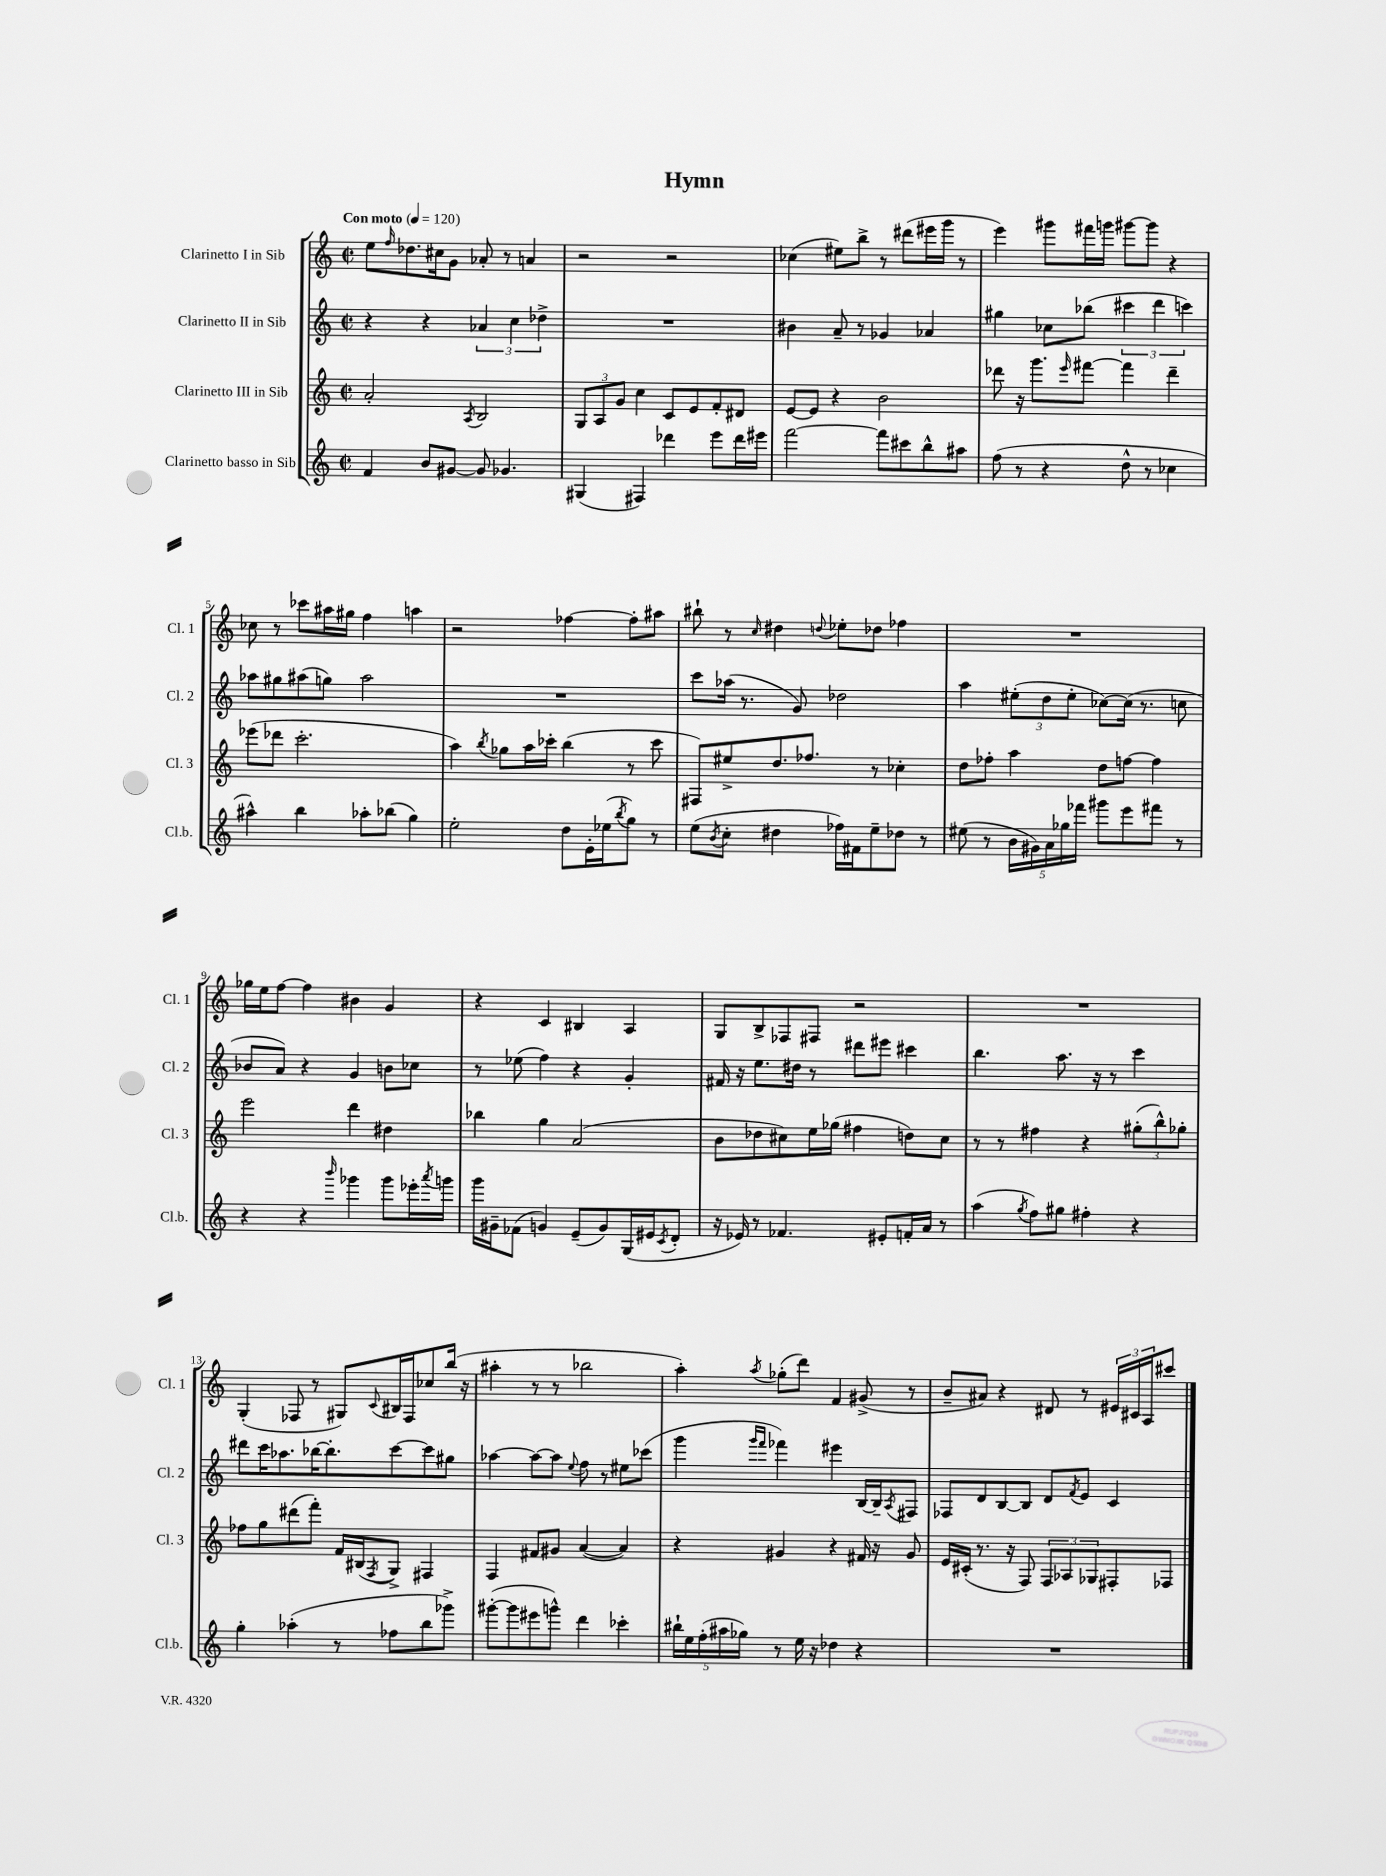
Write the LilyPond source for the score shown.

\header { title = "Hymn" }
<<
\new StaffGroup <<
\new Staff = "s0" \with { instrumentName = "Clarinetto I in Sib" shortInstrumentName = "Cl. 1" } {
    \clef treble \key c \major \defaultTimeSignature \time 2/2 \tempo "Con moto" 4 = 120
    e''8 \grace { f''16 } des''8. cis''16 g'8 aes'8-. r8 a'4 |
    r2 r2 |
    ces''4( eis''8) b''8-> r8 dis'''8( eis'''16 g'''16 r8 |
    e'''4) gis'''8 fis'''16 g'''16 gis'''8~ gis'''8 r4 |
    ces''8 r8 ces'''8 ais''16 gis''16 f''4 a''4 |
    r2 fes''4~ fes''8-. ais''8 |
    bis''8-! r8 \grace { c''16 } dis''4 \appoggiatura { d''8 } ees''8-. des''8 fes''4 |
    R1 |
    ges''16 e''16 f''8~ f''4 bis'4 g'4 |
    r4 c'4 bis4 a4 |
    g8 b8-> fes8 fis8 r2 |
    R1 |
    g4-.( fes8 r8 gis8) \appoggiatura { c'8 } bis16 fes16 ces''8 b''16( r16 |
    ais''4-. r8 r8 bes''2 |
    a''4-.) \acciaccatura { a''8 } ges''8-.( d'''8) f'4 gis'8->( r8 |
    b'8-- ais'8) r4 dis'8 r8 \tuplet 3/2 { eis'16 cis'16 a16 } cis'''8 \bar "|." |
}
\new Staff = "s1" \with { instrumentName = "Clarinetto II in Sib" shortInstrumentName = "Cl. 2" } {
    \clef treble \key c \major \defaultTimeSignature \time 2/2
    r4 r4 \tuplet 3/2 { aes'4 c''4 des''4-> } |
    R1 |
    bis'4 a'8-- r8 ges'4 aes'4 |
    gis''4 ces''8 bes''8( \tuplet 3/2 { cis'''4 d'''4 c'''4) } |
    aes''8 gis''8 ais''8( g''8) ais''2 |
    R1 |
    c'''8 aes''16( r8. g'8) des''2 |
    a''4 \tuplet 3/2 { eis''8-.( d''8 eis''8-. } ces''8~) ces''16( r8. c''8 |
    bes'8 a'8) r4 g'4 b'8 ces''8 |
    r8 ees''8( f''4) r4 g'4-. |
    fis'16 r16 e''8. dis''16 r8 dis'''8 eis'''8 cis'''4 |
    b''4. a''8. r16 r8 c'''4 |
    dis'''8 c'''16 aes''8. bes''16~ bes''8.-. c'''8~ c'''8 gis''8 |
    aes''4~ aes''8~ aes''8 \appoggiatura { e''8 } f''8 r8 eis''8 ces'''8( |
    g'''4 \grace { g'''16 f'''16 } fes'''4) eis'''4 b16~ b16-- \acciaccatura { a8 } fis8 |
    fes8 d'8 b8~ b8 d'8 \acciaccatura { f'8 } e'8 c'4 \bar "|." |
}
\new Staff = "s2" \with { instrumentName = "Clarinetto III in Sib" shortInstrumentName = "Cl. 3" } {
    \clef treble \key c \major \defaultTimeSignature \time 2/2
    a'2-. \acciaccatura { a8 } b2 |
    \tuplet 3/2 { g8 a8 g'8 } c''4 c'8 e'8 f'8-. dis'8 |
    e'8~ e'8 r4 b'2 |
    des'''8 r16 g'''8. \grace { e'''16 } fis'''8~ fis'''4 des'''4-- |
    ees'''8( des'''8 c'''2.-. |
    a''4) \acciaccatura { b''8 } ges''8 a''16 ces'''16-. b''4( r8 ces'''8 |
    fis8) eis''8-> d''8. fes''8. r8 ces''4-. |
    d''8 fes''8-. a''4 d''8 f''8~ f''4 |
    e'''2 d'''4 dis''4 |
    bes''4 g''4 a'2( |
    b'8 des''8 cis''8) e''16 ges''16( fis''4 d''8) cis''8 |
    r8 r8 fis''4 r4 \tuplet 3/2 { gis''8-.( b''8-^) ges''8-. } |
    fes''8 g''8 dis'''8( f'''8-.) f'16 bis16( \acciaccatura { f8 } g8->) fis4 |
    f4 fis'8 gis'8 a'4~( a'4) |
    r4 gis'4 r4 fis'16 r16 gis'8 |
    e'16 cis'16-.( r8. r16 f8) \tuplet 3/2 { f8 aes8 ges8 } fis8-. fes8 \bar "|." |
}
\new Staff = "s3" \with { instrumentName = "Clarinetto basso in Sib" shortInstrumentName = "Cl.b." } {
    \clef treble \key c \major \defaultTimeSignature \time 2/2
    f'4 b'8 gis'8~ gis'8 ges'4. |
    gis4( fis4) des'''4 e'''8 des'''16 eis'''16 |
    f'''2~ f'''8 cis'''8 b''8-^ ais''8 |
    f''8( r8 r4 d''8-^ r8 ces''4 |
    ais''4-^) b''4 aes''8-. bes''8( g''4) |
    e''2-. d''8 e'16-. ees''16( \acciaccatura { b''8 } g''8) r8 |
    e''8( \acciaccatura { b'8 } c''8-. dis''4 fes''16) fis'16 e''8-- des''8 r8 |
    eis''8( r8 \tuplet 5/4 { b'16 gis'16) a'16 ges''16 fes'''16 } gis'''8 e'''8 fis'''8 r8 |
    r4 r4 \grace { b'''16 } ges'''4 ges'''8 ees'''16-. \acciaccatura { a'''8 } g'''16 |
    g'''16 gis'16-- fes'8( g'4) e'8--( g'8) g16( eis'16 \acciaccatura { c'8 } d'8-. |
    r16 ees'16) r8 fes'4. eis'8-. f'16-. a'16 r8 |
    a''4( \acciaccatura { g''8 } f''8) gis''8 fis''4-. r4 |
    g''4-. aes''4-.( r8 fes''8 b''8 ges'''8->) |
    gis'''8~-.( gis'''8 eis'''8 g'''8-^) d'''4 ces'''4-. |
    \tuplet 5/4 { bis''16-! e''16 f''16-.( ais''16 ges''16) } r8 e''16 r16 des''4 r4 |
    R1 \bar "|." |
}
>>
>>
